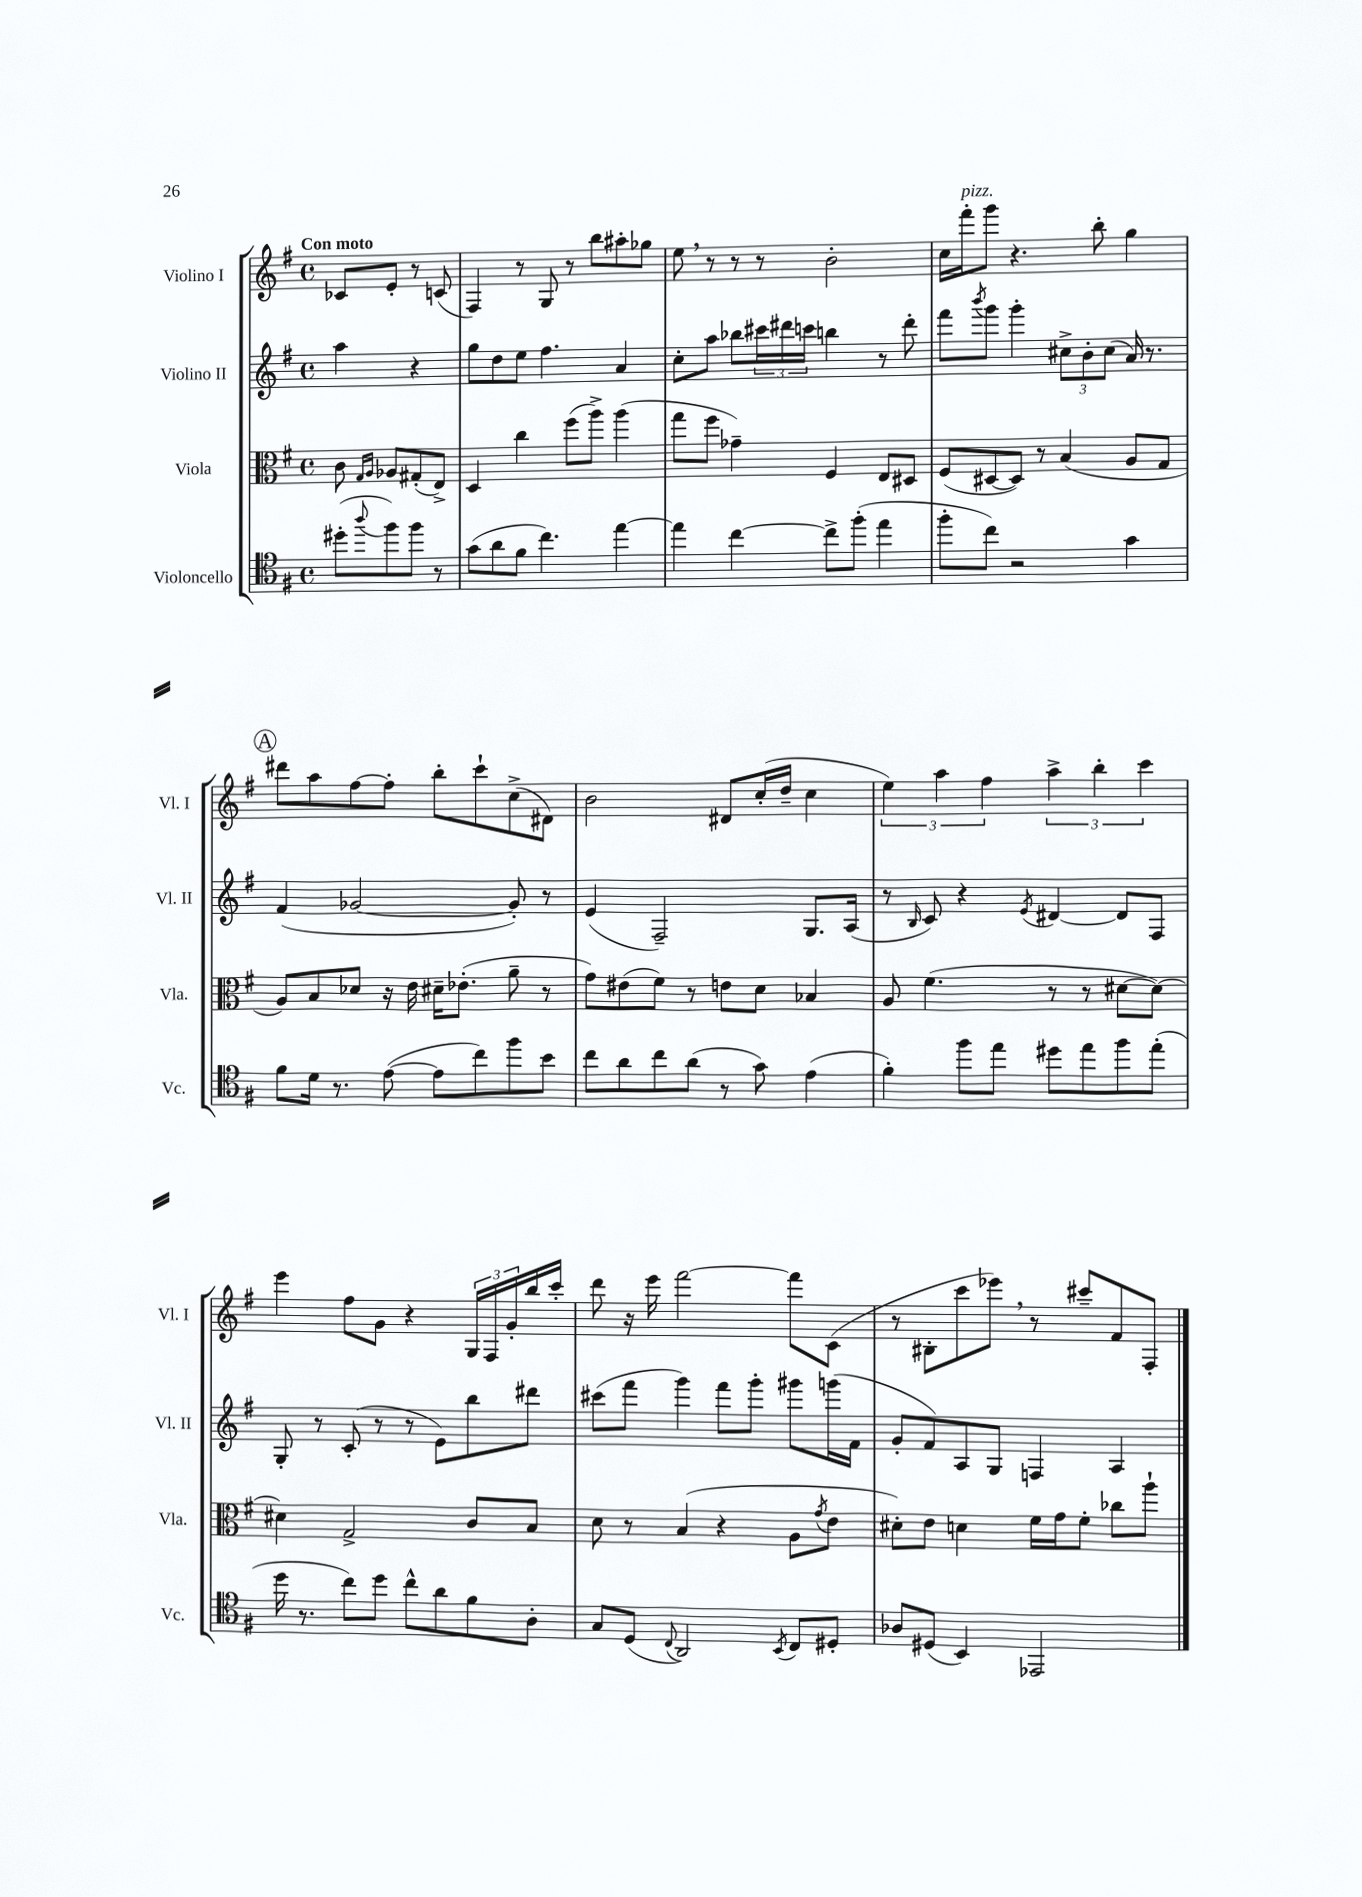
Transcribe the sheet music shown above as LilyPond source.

<<
\new StaffGroup <<
\new Staff = "s0" \with { instrumentName = "Violino I" shortInstrumentName = "Vl. I" } {
    \clef treble \key g \major \defaultTimeSignature \time 4/4 \partial 2 \tempo "Con moto"
    ces'8 e'8-. r8 c'8( |
    fis4) r8 g8 r8 b''8 ais''8-. ges''8 |
    e''8 \breathe r8 r8 r8 b'2-. |
    c''16 fis'''16-.^\markup { \italic "pizz." } g'''8 r4. b''8-. g''4 |
    \mark \markup { \circle "A" } dis'''8 a''8 fis''8~ fis''8-. b''8-. c'''8-! c''8->( dis'8) |
    b'2 dis'8 c''16-.( d''16-- c''4 |
    \tuplet 3/2 { e''4) a''4 fis''4 } \tuplet 3/2 { a''4-> b''4-. c'''4 } |
    e'''4 fis''8 g'8 r4 \tuplet 3/2 { g16 fis16 g'16-. } b''16 c'''16-. |
    d'''8 r16 e'''16 fis'''2~ fis'''8 c'8( |
    r8 bis8-. c'''8 ees'''8) \breathe r8 cis'''8-- fis'8 fis8-. \bar "|." |
}
\new Staff = "s1" \with { instrumentName = "Violino II" shortInstrumentName = "Vl. II" } {
    \clef treble \key g \major \defaultTimeSignature \time 4/4 \partial 2
    a''4 r4 |
    g''8 d''8 e''8 fis''4. a'4 |
    c''8-. a''8 bes''8 \tuplet 3/2 { cis'''16 dis'''16 c'''16 } b''4 r8 dis'''8-. |
    fis'''8 \acciaccatura { b'''8 } g'''8 g'''4-. \tuplet 3/2 { cis''8-> b'8-. cis''8( } a'16) r8. |
    \mark \markup { \circle "A" } fis'4( ges'2~ ges'8-.) r8 |
    e'4( fis2--) g8. a16( |
    r8 \grace { b16 } c'8) r4 \acciaccatura { e'8 } dis'4~ dis'8 fis8 |
    g8-. r8 c'8-.( r8 r8 e'8) b''8 dis'''8 |
    cis'''8( fis'''8 g'''4) fis'''8 g'''8-. gis'''8 g'''16( fis'16 |
    g'8-. fis'8) a8 g8 f4 a4 \bar "|." |
}
\new Staff = "s2" \with { instrumentName = "Viola" shortInstrumentName = "Vla." } {
    \clef alto \key g \major \defaultTimeSignature \time 4/4 \partial 2
    c'8 \grace { g16 a16 } aes8 gis8-.( e8->) |
    d4 c''4 fis''8( a''8->) a''4( |
    g''8 fis''8 ges'4--) fis4 e8 dis8 |
    fis8( dis8~ dis8) r8 b4( a8 g8 |
    \mark \markup { \circle "A" } a8) b8 des'8 r16 e'16 dis'16-- ees'8.-.( a'8-- r8 |
    g'8) eis'8( fis'8) r8 e'8 d'8 bes4 |
    a8 fis'4.( r8 r8 dis'8~ dis'8~) |
    dis'4 g2-> c'8 b8 |
    d'8 r8 b4( r4 a8 \acciaccatura { g'8 } e'8 |
    dis'8-.) e'8 d'4 fis'16 g'16 fis'8-. ces''8 a''8-! \bar "|." |
}
\new Staff = "s3" \with { instrumentName = "Violoncello" shortInstrumentName = "Vc." } {
    \clef tenor \key g \major \defaultTimeSignature \time 4/4 \partial 2
    dis''8-.( \appoggiatura { a''8 } fis''8) fis''8 r8 |
    g'8( a'8 fis'8 c''4.) e''4~ |
    e''4 c''4~ c''8-> fis''8-.( e''4 |
    fis''8-. c''8) r2 g'4 |
    \mark \markup { \circle "A" } fis'8 d'16 r8. e'8~( e'8 c''8) fis''8 b'8 |
    c''8 a'8 c''8 a'8( r8 g'8) e'4( |
    fis'4-.) fis''8 e''8 dis''8 e''8 fis''8 e''8-.( |
    d''16 r8. c''8) d''8 c''8-^ a'8 fis'8 a8-. |
    g8 d8( \appoggiatura { c8 } a,2) \acciaccatura { b,8 } c8 dis8-. |
    aes8 dis8( b,4) ees,2 \bar "|." |
}
>>
>>
\layout { \context { \Score \remove "Bar_number_engraver" } }
